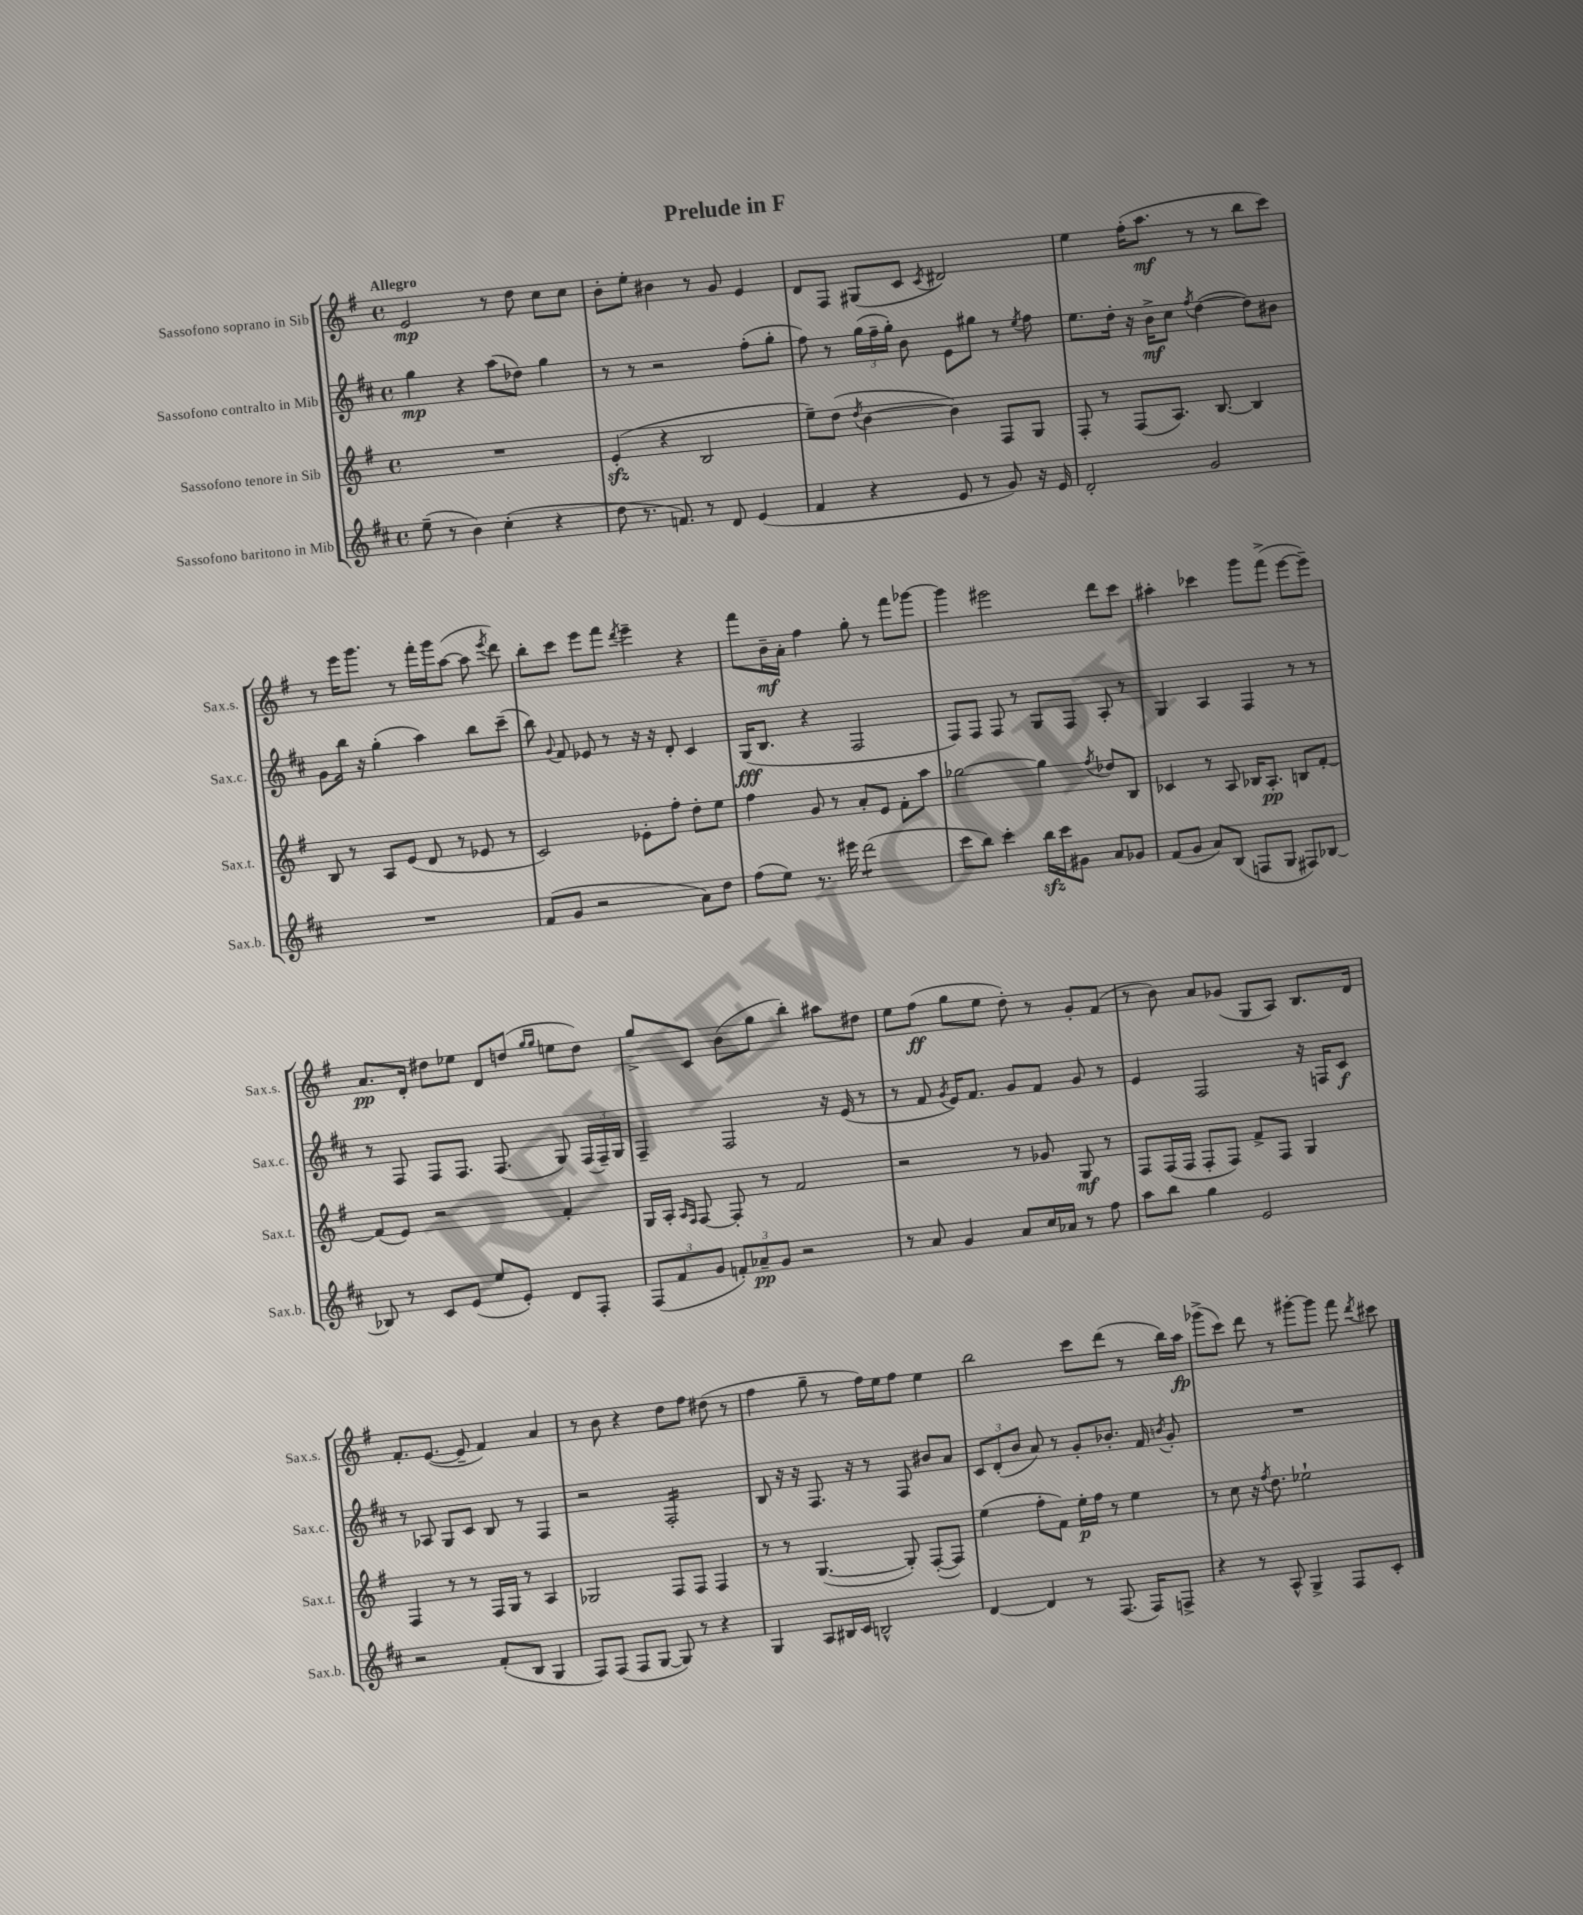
\header { title = "Prelude in F" }
<<
\new StaffGroup <<
\new Staff = "s0" \with { instrumentName = "Sassofono soprano in Sib" shortInstrumentName = "Sax.s." } {
    \clef treble \key g \major \defaultTimeSignature \time 4/4 \tempo "Allegro"
    \autoBeamOff e'2\mp r8 d''8 c''8[ c''8] |
    b'8[-. e''8]-. bis'4 r8 g'8 e'4 |
    d'8[ fis8] gis8[( c'8] \acciaccatura { c'8 } dis'2) |
    e''4 fis''16[-.( a''8.]\mf r8 r8 b''8[ c'''8]) |
    r8 e'''16[ g'''8.] r8 fis'''16[-. g'''16 a''8]~( a''8 \acciaccatura { e'''8 } d'''8) |
    b''8[-. c'''8] e'''8[ fis'''8] \acciaccatura { d'''8 } e'''4-- r4 |
    fis'''8[ b'16--\mf a'16]-. fis''4 g''8-. r8 fis'''8[ ges'''8]~ |
    ges'''4 eis'''2 d'''8[ c'''8] |
    ais''4-. ces'''4 g'''8[ fis'''8]->( e'''8[~ e'''8]--) |
    a'8.[\pp d'16]-. dis''8[ ees''8] d'8[ d''8]( \grace { g''16[ g''16] } e''8[ d''8]) |
    g''8[-> c'8] b'8[( g''8] b''4-.) ais''8[ dis''8] |
    e''8[ fis''8]\ff( g''8[ e''8] d''8-.) r8 g'8[-. fis'8]( |
    r8 b'8) a'8[ ges'8]( g8[ a8]) b8.[ d'16] |
    fis'8.[-. e'8.]~( e'8-- fis'4) a'4 |
    r8 b'8 r4 d''8[ fis''8] dis''8( r8 |
    fis''4 g''8-- r8 fis''16[) e''16 fis''8] e''4 |
    b''2 c'''8[ d'''8]( r8 b''16[) a''16]\fp |
    ges'''8[->( c'''8]) d'''8 r8 gis'''8[~-. gis'''8] fis'''8 \acciaccatura { d'''8 } cis'''8 \bar "|." |
}
\new Staff = "s1" \with { instrumentName = "Sassofono contralto in Mib" shortInstrumentName = "Sax.c." } {
    \clef treble \key d \major \defaultTimeSignature \time 4/4
    \autoBeamOff g''4\mp r4 a''8[( des''8]) g''4 |
    r8 r8 r2 fis''8[-.( g''8]-. |
    fis''8) r8 \tuplet 3/2 { g''16[( fis''16-- g''16]-.) } b'8 e'8[ gis''8] r8 \acciaccatura { e''8 } fis''8 |
    e''8.[ d''16]-. r16 b'16[->\mf cis''8] \acciaccatura { fis''8 } d''4~( d''8[) bis'8] |
    g'8[ b''16] r16 g''4-.( a''4) b''8[ cis'''8]--( |
    b''8) \appoggiatura { g'8 } fis'8 ees'8 r8 r16 r16 d'8-. cis'4 |
    g16[\fff( b8.] r4 fis2 |
    fis8[) fis8] fis8 r8 g8[ fis8] a8-. r8 |
    g4 a4 fis4 r8 r8 |
    r8 fis8 fis8[ fis8.] fis8.( g8) \tuplet 3/2 { fis16[( fis16--) g16] } |
    fis4-- fis2 r16 e'16( r8 |
    r8 fis'8 \acciaccatura { g'8 } e'16[) fis'8.] g'8[ fis'8] g'8 r8 |
    e'4 fis2 r16 f16[ cis'8]\f |
    r8 aes8 g8[ cis'8] b8 r8 fis4 |
    r2 fis2:16-. |
    b8 r16 r16 fis8. r16 r8 fis8 bis'8[ a'8] |
    \tuplet 3/2 { cis'8[ d'8-.( b'8] } a'8) r8 g'8[-. bes'8.]-. fis'16 \acciaccatura { b'8 } g'8-. |
    R1 \bar "|." |
}
\new Staff = "s2" \with { instrumentName = "Sassofono tenore in Sib" shortInstrumentName = "Sax.t." } {
    \clef treble \key g \major \defaultTimeSignature \time 4/4
    \autoBeamOff R1 |
    e'4-.\sfz( r4 b2 |
    e''8[--) d''8]( \acciaccatura { d''8 } b'4~ b'4) fis8[ g8] |
    fis8-. r8 fis8[( a8.]) b8.~ b4 |
    b8 r8 a8[ e'8]( d'8 r8 ees'8 r8 |
    c'2) ees'8[-. fis''8]-. d''8[-. e''8] |
    fis''4 g'8 r8 a'8[-. e'8] fis'8[-. a''8] |
    ges''2~ ges''4 \acciaccatura { fis''8 } des''8[ b8] |
    ces'4 r8 a8 bes16[ a8.]-.\pp b8[ fis'8]~-. |
    fis'8[( e'8]) r2 fis'4-. |
    g16[ a16]-. \grace { a16[ fis16] } fis8~ fis8-. r8 fis'2 |
    r2 r8 ges'8 g8\mf r8 |
    fis8[ fis16( fis16] fis8[-. fis8]) fis'8[-> fis8] g4 |
    fis4 r8 r8 fis16[ g16] r8 a4 |
    ges2 fis8[ fis8] fis4 |
    r8 r8 g4.~( g8-.) fis8[~-.( fis8]) |
    e''4( fis''8[-. fis'8]) e''16[-.\p fis''16] r8 e''4 |
    r8 c''8 r16 \acciaccatura { fis''8 } d''8. ees''2-! \bar "|." |
}
\new Staff = "s3" \with { instrumentName = "Sassofono baritono in Mib" shortInstrumentName = "Sax.b." } {
    \clef treble \key d \major \defaultTimeSignature \time 4/4
    \autoBeamOff e''8--( r8 b'4) cis''4-.( r4 |
    d''8 r8. f'8.) r8 d'8 e'4( |
    fis'4 r4 e'8 r8 g'8) r16 e'16 |
    d'2-. g'2 |
    R1 |
    fis'8[( g'8] r2 a'8[) d''8] |
    fis''8[( e''8]) r8. eis'''16 d'''2:8( |
    cis'''8[ b''8]) cis'''4-. b''16[\sfz cis'''16 gis'8] a'8[ ges'8] |
    fis'8[( g'8] a'8[) b8]( f8[ g8] fis8[) bes8]~ |
    bes8 r8 cis'8[ e'8]( e''8[ e'8]-.) d'8[ fis8]-. |
    \tuplet 3/2 { fis8[( fis'8 g'8] } \tuplet 3/2 { f'8[-.) aes'8--\pp g'8] } r2 |
    r8 a'8 g'4 a'8[ cis''16 aes'16] r8 fis''8 |
    a''8[ b''8] g''4 e'2 |
    r2 fis'8[-.( b8] g4 |
    fis8[) fis8]( fis8[ g8]~ g8) r8 r4 |
    g4 a8[ bis16 cis'16] b2-^ |
    d'4~ d'4 r8 fis8.( fis16[) f8]-> |
    r4 r8 a8-^ g4-> fis8[ cis'8]-. \bar "|." |
}
>>
>>
\layout { \context { \Score \remove "Bar_number_engraver" } }
